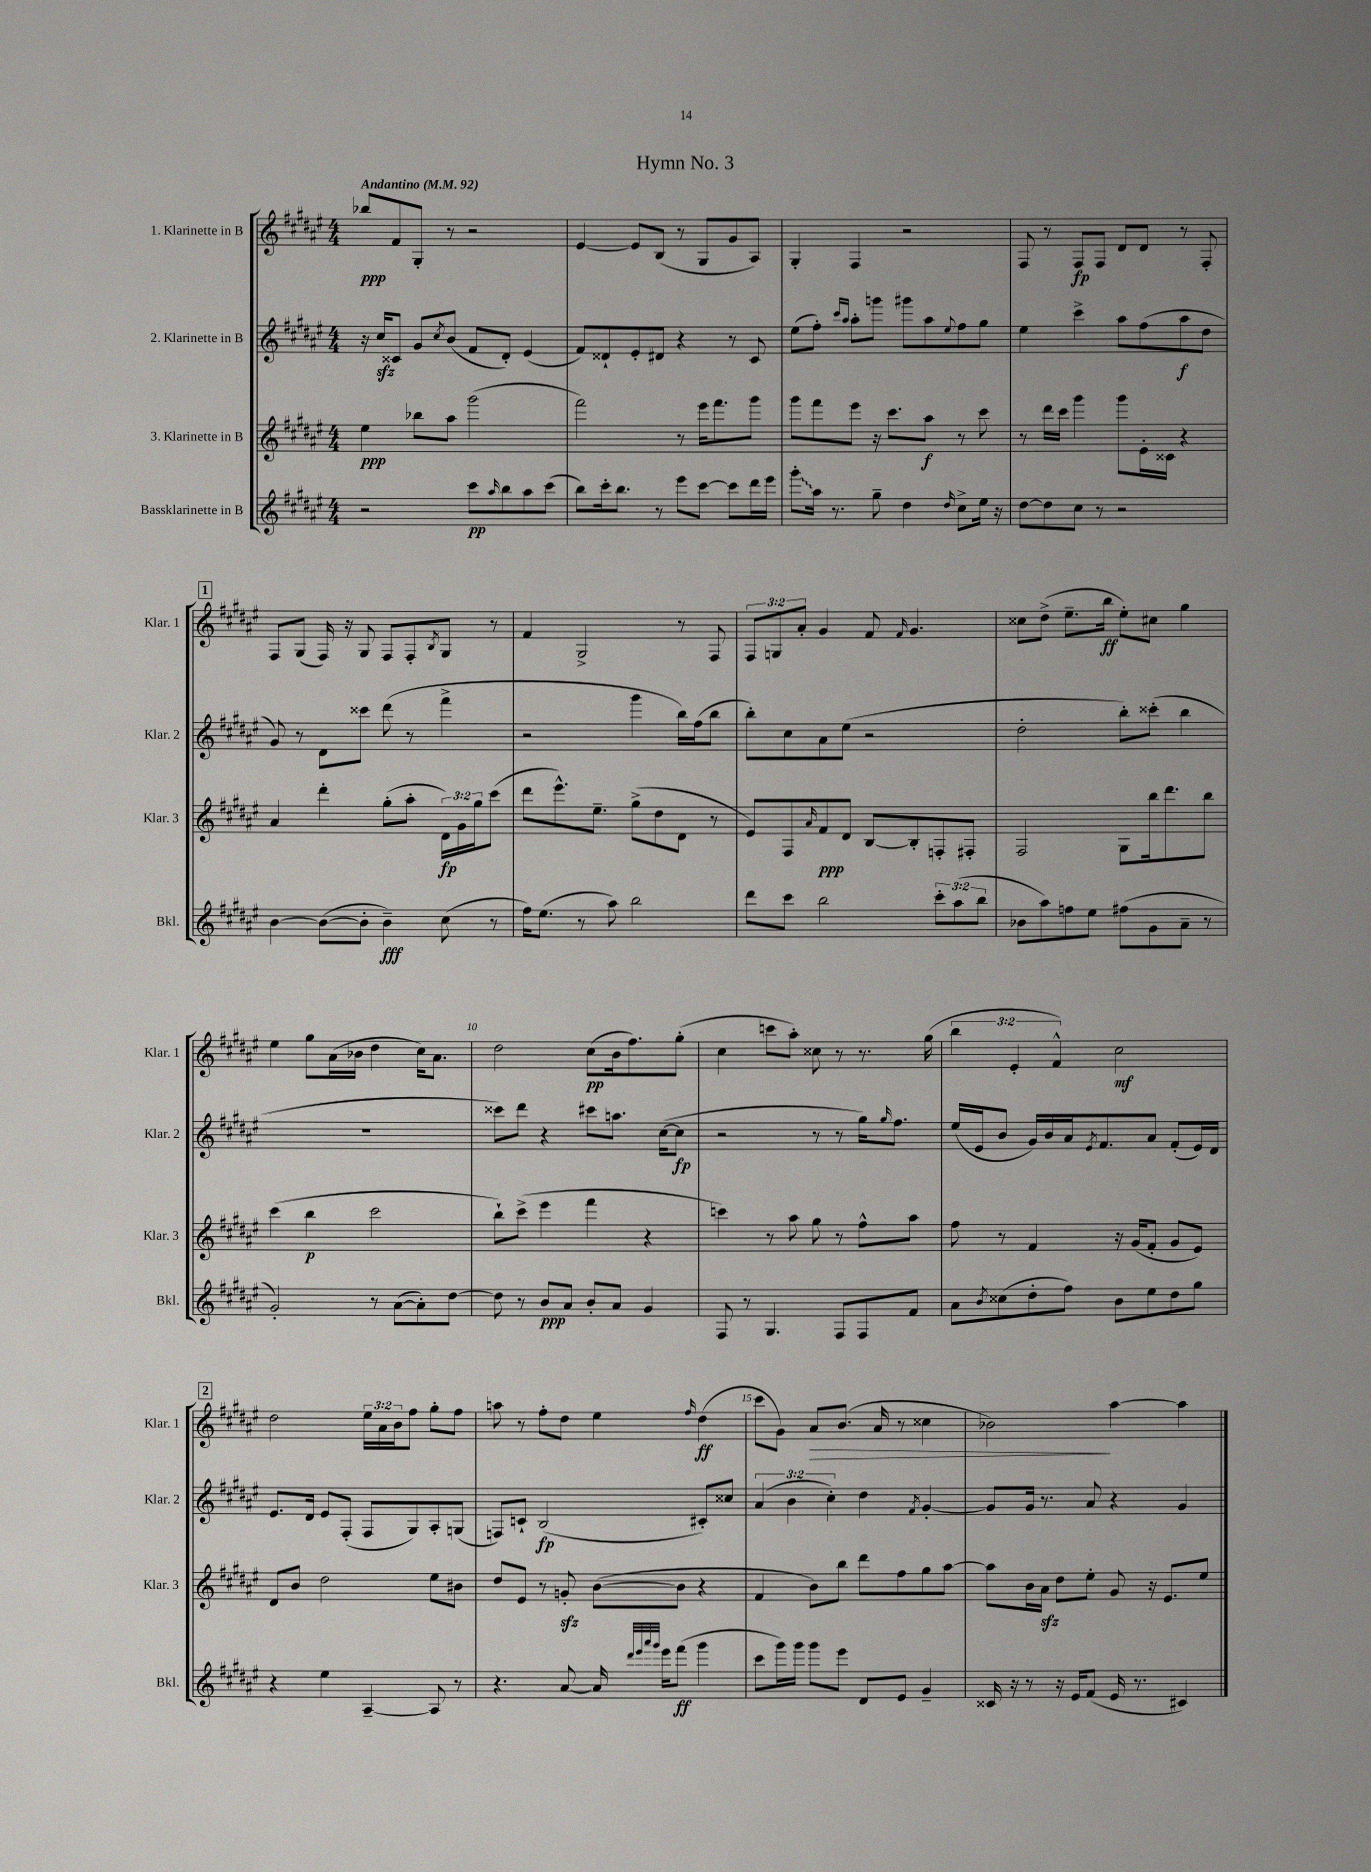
\header { title = "Hymn No. 3" }
<<
\new StaffGroup <<
\new Staff = "s0" \with { instrumentName = "1. Klarinette in B" shortInstrumentName = "Klar. 1" } {
    \clef treble \key fis \major \numericTimeSignature \time 4/4 \override Staff.TupletNumber.text = #tuplet-number::calc-fraction-text \tempo "Andantino" 4 = 92
    bes''8\ppp fis'8 gis8-. r8 r2 |
    eis'4~ eis'8 b8( r8 gis8 gis'8 ais8) |
    gis4-. fis4 r2 |
    fis8 r8 fis8\fp fis8 dis'8 dis'8 r8 fis8-. |
    \mark \markup { \box "1" } fis8 gis8( fis16) r16 gis8 fis8 fis8-. \acciaccatura { b8 } gis8 r8 |
    fis'4 gis2-> r8 fis8 |
    \tuplet 3/2 { fis8 g8 ais'8-. } gis'4 fis'8 \grace { fis'16 } gis'4. |
    cisis''8 dis''8->( eis''8.-- b''16\ff eis''8-.) cis''8 gis''4 |
    eis''4 gis''8 ais'16( bes'16 dis''4 cis''16) ais'8. |
    dis''2 cis''8\pp( b'16 fis''8.) gis''8-.( |
    cis''4 c'''8 ais''8-.) cisis''8 r8 r8. gis''16( |
    \tuplet 3/2 { b''4 eis'4-. fis'4-^) } cis''2\mf |
    \mark \markup { \box "2" } dis''2 \tuplet 3/2 { eis''16 ais'16 b'16 } fis''8 gis''8-. fis''8 |
    a''8 r8 fis''8-. dis''8 eis''4 \grace { fis''16 } dis''4\ff( |
    cis'''8 gis'8) ais'8\> b'8.( ais'16 r8 cisis''4 |
    bes'2\!) ais''4~ ais''4 \bar "|." |
}
\new Staff = "s1" \with { instrumentName = "2. Klarinette in B" shortInstrumentName = "Klar. 2" } {
    \clef treble \key fis \major \numericTimeSignature \time 4/4 \override Staff.TupletNumber.text = #tuplet-number::calc-fraction-text
    r16 cis''16\sfz cisis'8 gis'8 \acciaccatura { cis''8 } b'8( fis'8 dis'8-.) eis'4( |
    fis'8) disis'8-! eis'8-. dis'8 r4 r8 cis'8 |
    eis''8( fis''8-.) \grace { cis'''16 ais''16 } ais''8-. g'''8 gis'''8 ais''8 \appoggiatura { eis''8 } fis''8 gis''8 |
    eis''4 cis'''4-> ais''8 fis''8( ais''8\f dis''8 |
    \mark \markup { \box "1" } gis'8) r8 dis'8 cisis'''8 dis'''8( r8 fis'''4-> |
    r2 gis'''4 b''16) fis''16( b''8 |
    b''8-.) cis''8 ais'8 eis''8( r2 |
    dis''2-. b''8-.) cisis'''8-.( b''4 |
    R1 |
    cisis'''8) dis'''8 r4 cis'''8 a''8. cis''16~( cis''8\fp |
    r2 r8 r8 gis''16) \grace { gis''16 } fis''8. |
    eis''16( eis'16 b'8 gis'16) b'16 ais'16 \acciaccatura { eis'8 } fis'8. ais'8 fis'8-.( eis'16) dis'16 |
    \mark \markup { \box "2" } eis'8. dis'16 eis'8 fis8-.( fis8 gis8) ais8-. g8( |
    f8) c'8-! b2\fp( cis'8-.) cisis''8 |
    \tuplet 3/2 { ais'4( b'4 cis''4-.) } dis''4 \acciaccatura { fis'8 } gis'4~-. |
    gis'8 gis'16 r8. ais'8 r4 gis'4 \bar "|." |
}
\new Staff = "s2" \with { instrumentName = "3. Klarinette in B" shortInstrumentName = "Klar. 3" } {
    \clef treble \key fis \major \numericTimeSignature \time 4/4 \override Staff.TupletNumber.text = #tuplet-number::calc-fraction-text
    eis''4\ppp bes''8 ais''8 gis'''2( |
    fis'''2) r8 eis'''16 fis'''8. gis'''8 |
    gis'''8 fis'''8 eis'''8 r16 cis'''8. ais''8\f r8 cis'''8 |
    r8 dis'''16 cis'''16 gis'''4 gis'''8 eis'16-. cisis'16 r4 |
    \mark \markup { \box "1" } ais'4 dis'''4-. gis''8-.( ais''8-. \tuplet 3/2 { dis'16\fp) gis'16 gis''16 } cis'''8( |
    dis'''8 eis'''8.-^) eis''8.-- gis''8->( dis''8 dis'8 r8 |
    eis'8) fis8 \grace { ais'16 } fis'8\ppp dis'8 b8~ b8-. f8-. fis8-. |
    fis2 gis8 b''16 dis'''8. b''8 |
    cis'''4( b''4\p cis'''2 |
    b''8-!) cis'''8->( eis'''4 fis'''4 r4 |
    c'''4) r8 ais''8 gis''8 r8 fis''8-^ ais''8 |
    fis''8 r8 fis'4 r16 gis'16( fis'8-. gis'8 eis'8) |
    \mark \markup { \box "2" } dis'8 b'8 dis''2 eis''8 bis'8 |
    dis''8 eis'8 r8 g'8-.\sfz b'8~( b'8 r4 |
    fis'4 b'8) b''8 dis'''8 fis''8 gis''8 ais''8~ |
    ais''8 b'16 ais'16\sfz dis''8 eis''8-. gis'8 r16 eis'8. eis''8 \bar "|." |
}
\new Staff = "s3" \with { instrumentName = "Bassklarinette in B" shortInstrumentName = "Bkl." } {
    \clef treble \key fis \major \numericTimeSignature \time 4/4 \override Staff.TupletNumber.text = #tuplet-number::calc-fraction-text
    r2 cis'''8\pp \grace { ais''16 } b''8 ais''8 cis'''8( |
    b''8) cis'''16-. b''8. r8 eis'''8 cis'''8~ cis'''8 dis'''16 eis'''16 |
    \once \override Glissando.style = #'zigzag gis'''8-.\glissando ais''16 r8. gis''8-- dis''4 \grace { dis''16 } cis''8-> eis''16 r16 |
    dis''8~ dis''8 cis''8 r8 r2 |
    \mark \markup { \box "1" } b'4~ b'8~( b'8-. b'4--\fff) cis''8( r8 |
    fis''16) eis''8.( r8 ais''8) b''2 |
    dis'''8 cis'''8 b''2 \tuplet 3/2 { cis'''8-. ais''8( b''8 } |
    bes'8 ais''8) f''8 eis''8 fis''8( gis'8 ais'8-- r8 |
    gis'2-.) r8 ais'8~( ais'8-.) dis''8~ |
    dis''8 r8 b'8\ppp ais'8 b'8-. ais'8 gis'4 |
    fis8 r8 gis4. fis8 fis8 fis'8 |
    ais'8 \acciaccatura { b'8 } cisis''8( dis''8-. fis''8) b'8 eis''8 dis''8 gis''8 |
    \mark \markup { \box "2" } r4 eis''4 ais4~-- ais8 r8 |
    r4. ais'8~ ais'16 \grace { dis'''32 eis'''32 ais'''32 gis'''32 } eis'''16 fis'''8\ff( gis'''4 |
    cis'''8 gis'''16) gis'''16 gis'''8 eis'''8 dis'8 eis'8 gis'4-- |
    cisis'16 r16 r8 r16 eis'16 fis'8( eis'16 r8. cis'4) \bar "|." |
}
>>
>>
\layout { \context { \Score \override BarNumber.break-visibility = ##(#f #t #t) barNumberVisibility = #(every-nth-bar-number-visible 5) } }
